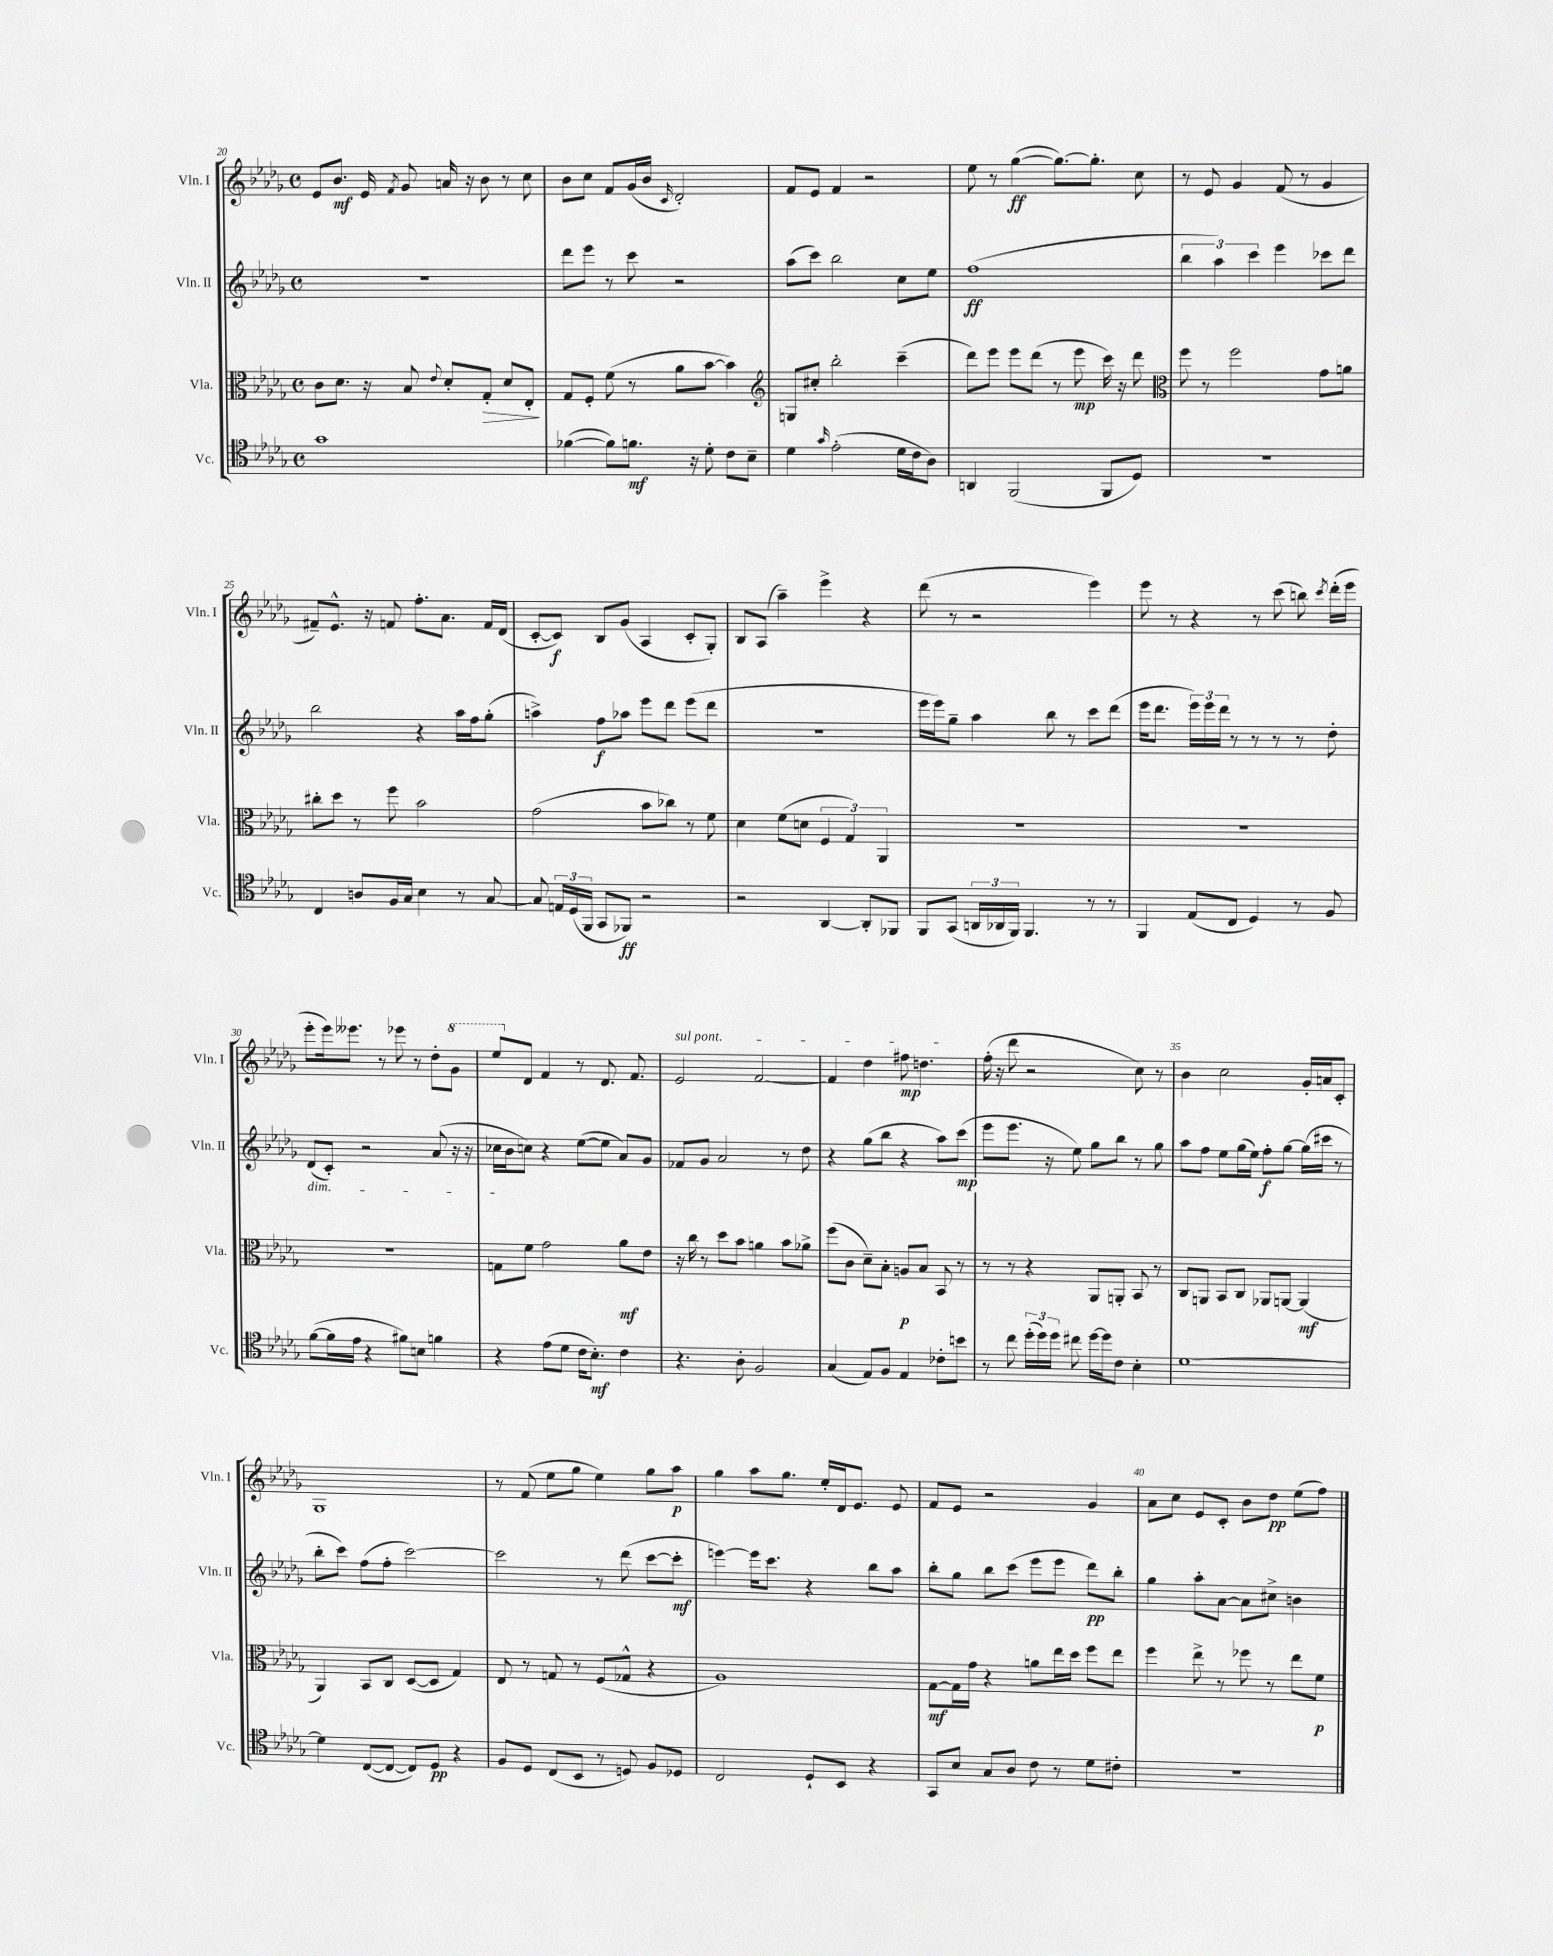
<<
\new StaffGroup <<
\new Staff = "s0" \with { instrumentName = "Vln. I" shortInstrumentName = "Vln. I" } {
    \clef treble \key des \major \defaultTimeSignature \time 4/4
    \autoBeamOff ees'8[ bes'8.]\mf ees'16 \acciaccatura { f'8 } ges'8 a'16 r16 bes'8 r8 c''8 |
    bes'8[ c''8] f'8[ ges'16( bes'16] \grace { c'16 } des'2-.) |
    f'8[ ees'8] f'4 r2 |
    ees''8 r8 ges''4~\ff( ges''8.[~) ges''8.]-. c''8 |
    r8 ees'8 ges'4 f'8( r8 ges'4 |
    fis'8[--) ees'8.]-^ r16 f'8 f''8.[-. aes'8.] f'16[ des'16]( |
    c'8[~-. c'8]\f) bes8[ ges'8]( aes4 c'8[-. ges8]-.) |
    bes8[ aes8]( aes''4--) ees'''4-> r4 |
    des'''8( r8 r2 ees'''4) |
    ees'''8 r8 r4 r8 c'''8( b''8) \acciaccatura { c'''8 } des'''16[-.( ees'''16] |
    ees'''8[-. ees'''16) eeses'''8.] r8 ees'''8 r8 des''8[-. \ottava #1 ges''8] |
    ees'''8[ \ottava #0 des'8] f'4 r8 des'8. f'8. |
    \once \override TextSpanner.bound-details.left.text = \markup { \italic "sul pont." } ees'2\startTextSpan f'2~ |
    f'4 des''4 fis''8\mp d''4.\stopTextSpan |
    f''16-.( r16 des'''8 r2 c''8) r8 |
    bes'4 c''2 ges'16[-. a'16 c'8]-. |
    ges1 |
    r8 f'8( ees''8[ ges''8] ees''4) ges''8[ aes''8]\p |
    ges''4 aes''8[ ges''8.] ees''16[-. des'16 ees'8.] ees'8 |
    f'8[ ees'8] r2 ges'4 |
    aes'8[ c''8] ees'8[ c'8]-. bes'8[ des''8]\pp ees''8[( f''8]) \bar "|." |
}
\new Staff = "s1" \with { instrumentName = "Vln. II" shortInstrumentName = "Vln. II" } {
    \clef treble \key des \major \defaultTimeSignature \time 4/4
    \autoBeamOff R1 |
    des'''8[ ees'''8] r8 c'''8 r2 |
    aes''8[( c'''8]) bes''2 c''8[ ees''8] |
    f''1\ff( |
    \tuplet 3/2 { bes''4 aes''4) c'''4 } ees'''4 ces'''8[ des'''8] |
    bes''2 r4 aes''16[ f''16 ges''8]-.( |
    a''4->) f''8[\f aes''8] ees'''8[ des'''8] ees'''8[( des'''8] |
    R1 |
    ees'''16[ ees'''16) ges''8]-- aes''4 bes''8 r8 c'''8[ des'''8]( |
    ees'''16[ des'''8.] \tuplet 3/2 { ees'''16[) ees'''16 des'''16] } r8 r8 r8 r8 des''8-. |
    des'8[\dim( c'8]-.) r2 aes'8( r16 r16 |
    ces''16[ bes'16\! c''8]) r4 ees''8[~( ees''8] aes'8[) ges'8] |
    fes'8[ ges'8] aes'2 r8 des''8 |
    r4 ges''8[( bes''8] r4 aes''8[) c'''8]\mp( |
    ees'''8[ ees'''8.] r16 ees''8) ges''8[ bes''8] r8 ges''8 |
    aes''8[ f''8] ees''8[ ges''16( ees''16]) f''8[-.\f ges''8]~ ges''16[( cis'''16] r8 |
    bes''8[-. c'''8]) f''8[( f''8]-. c'''2~) |
    c'''2 r8 des'''8( c'''8[~ c'''8]-.\mf |
    e'''4~) e'''16[ c'''8.] r4 bes''8[ aes''8] |
    bes''8[-. ges''8] bes''8[ c'''8]( ees'''8[ ees'''8] des'''8[\pp) bes''8]-. |
    ges''4 aes''8[-. aes'8]~ aes'8[ cis''8]-> b'4 \bar "|." |
}
\new Staff = "s2" \with { instrumentName = "Vla." shortInstrumentName = "Vla." } {
    \clef alto \key des \major \defaultTimeSignature \time 4/4
    \autoBeamOff c'8[ des'8.] r16 bes8 \appoggiatura { ees'8 } des'8[-. ges8]-.\> des'8[ ees8]-.\! |
    ges8[ f8]-. f'8( r8 aes'8[ bes'8]~ bes'4) |
    \clef treble g8[ cis''8]-. bes''2-. c'''4--( |
    des'''8[) ees'''8] ees'''8[ des'''8]( r8 ees'''8\mp c'''16) r16 des'''8 |
    \clef alto f''8 r8 f''2 ges'8[ a'8] |
    cis''8[-. des''8] r8 f''8 bes'2 |
    ges'2( bes'8[ ces''8]) r8 f'8 |
    des'4 f'8[( d'8] \tuplet 3/2 { f4 ges4) aes,4 } |
    R1 |
    r1 |
    R1 |
    g8[ f'8] ges'2 aes'8[\mf ees'8] |
    r16 c''16 r8 des''8[ bes'8] a'4 bes'8[ aes'8]-> |
    f''8[( c'8] des'8[--) bes8]-. a8[\p bes8] bes,8 r8 |
    r8 r8 r4 aes,8[ a,8]-. bes,8 r8 |
    c8[ a,8] bes,8[ c8] aes,8[ a,8]~ a,4\mf( |
    aes,4) bes,8[ c8] des8[~( des8] ges4) |
    ees8 r8 g8 r8 f8[( ges8]-^ r4 |
    aes1) |
    ges8[~\mf ges16 ges'16] r4 a'8[ ees''16 des''16] f''8[ ees''8] |
    f''4 ees''8-> r8 fes''8 r8 ees''8[ f'8]\p \bar "|." |
}
\new Staff = "s3" \with { instrumentName = "Vc." shortInstrumentName = "Vc." } {
    \clef tenor \key des \major \defaultTimeSignature \time 4/4
    \autoBeamOff ges'1 |
    fes'4~( fes'8[) f'8.]\mf r16 des'8-. c'8[ bes8]-- |
    des'4 \grace { ges'16 } ees'2-.( des'16[ c'16 aes8]) |
    a,4 f,2( f,8[ des8]) |
    R1 |
    c4 a8[ f16 ges16] bes4 r8 ges8~ |
    ges8 \tuplet 3/2 { e16[ des16( f,16] } ges,8[ fes,8]\ff) r2 |
    r2 aes,4~ aes,8[-. fes,8] |
    f,8[ ges,8]( \tuplet 3/2 { a,16[ aes,16 f,16]) } f,4. r8 r8 |
    f,4 ees8[( c8] des4) r8 f8 |
    f'8[~( f'16 ees'16] r4 fis'8[) b8] f'4 |
    r4 ees'8[( des'8] c'16[ bes8.]-.\mf) c'4 |
    r4. aes8-. f2 |
    ges4( ees8[) f8] ees4 ces'8[-. b'8] |
    r8 c''8 \tuplet 3/2 { des''16[-.( des''16) des''16] } cis''8 des''16[~ des''16 c'8] bes4-. |
    des'1~ |
    des'4 c8[~( c8]~ c8[) des8]\pp r4 |
    f8[ des8] c8[( bes,8] r8 d8) f8[ des8] |
    c2 des8[-! bes,8] r4 |
    ges,8[ bes8] ges8[ aes8] c'8 r8 des'8[ cis'8]-. |
    R1 \bar "|." |
}
>>
>>
\layout { \context { \Score currentBarNumber = #20 \override BarNumber.break-visibility = ##(#f #t #t) barNumberVisibility = #(every-nth-bar-number-visible 5) } }
